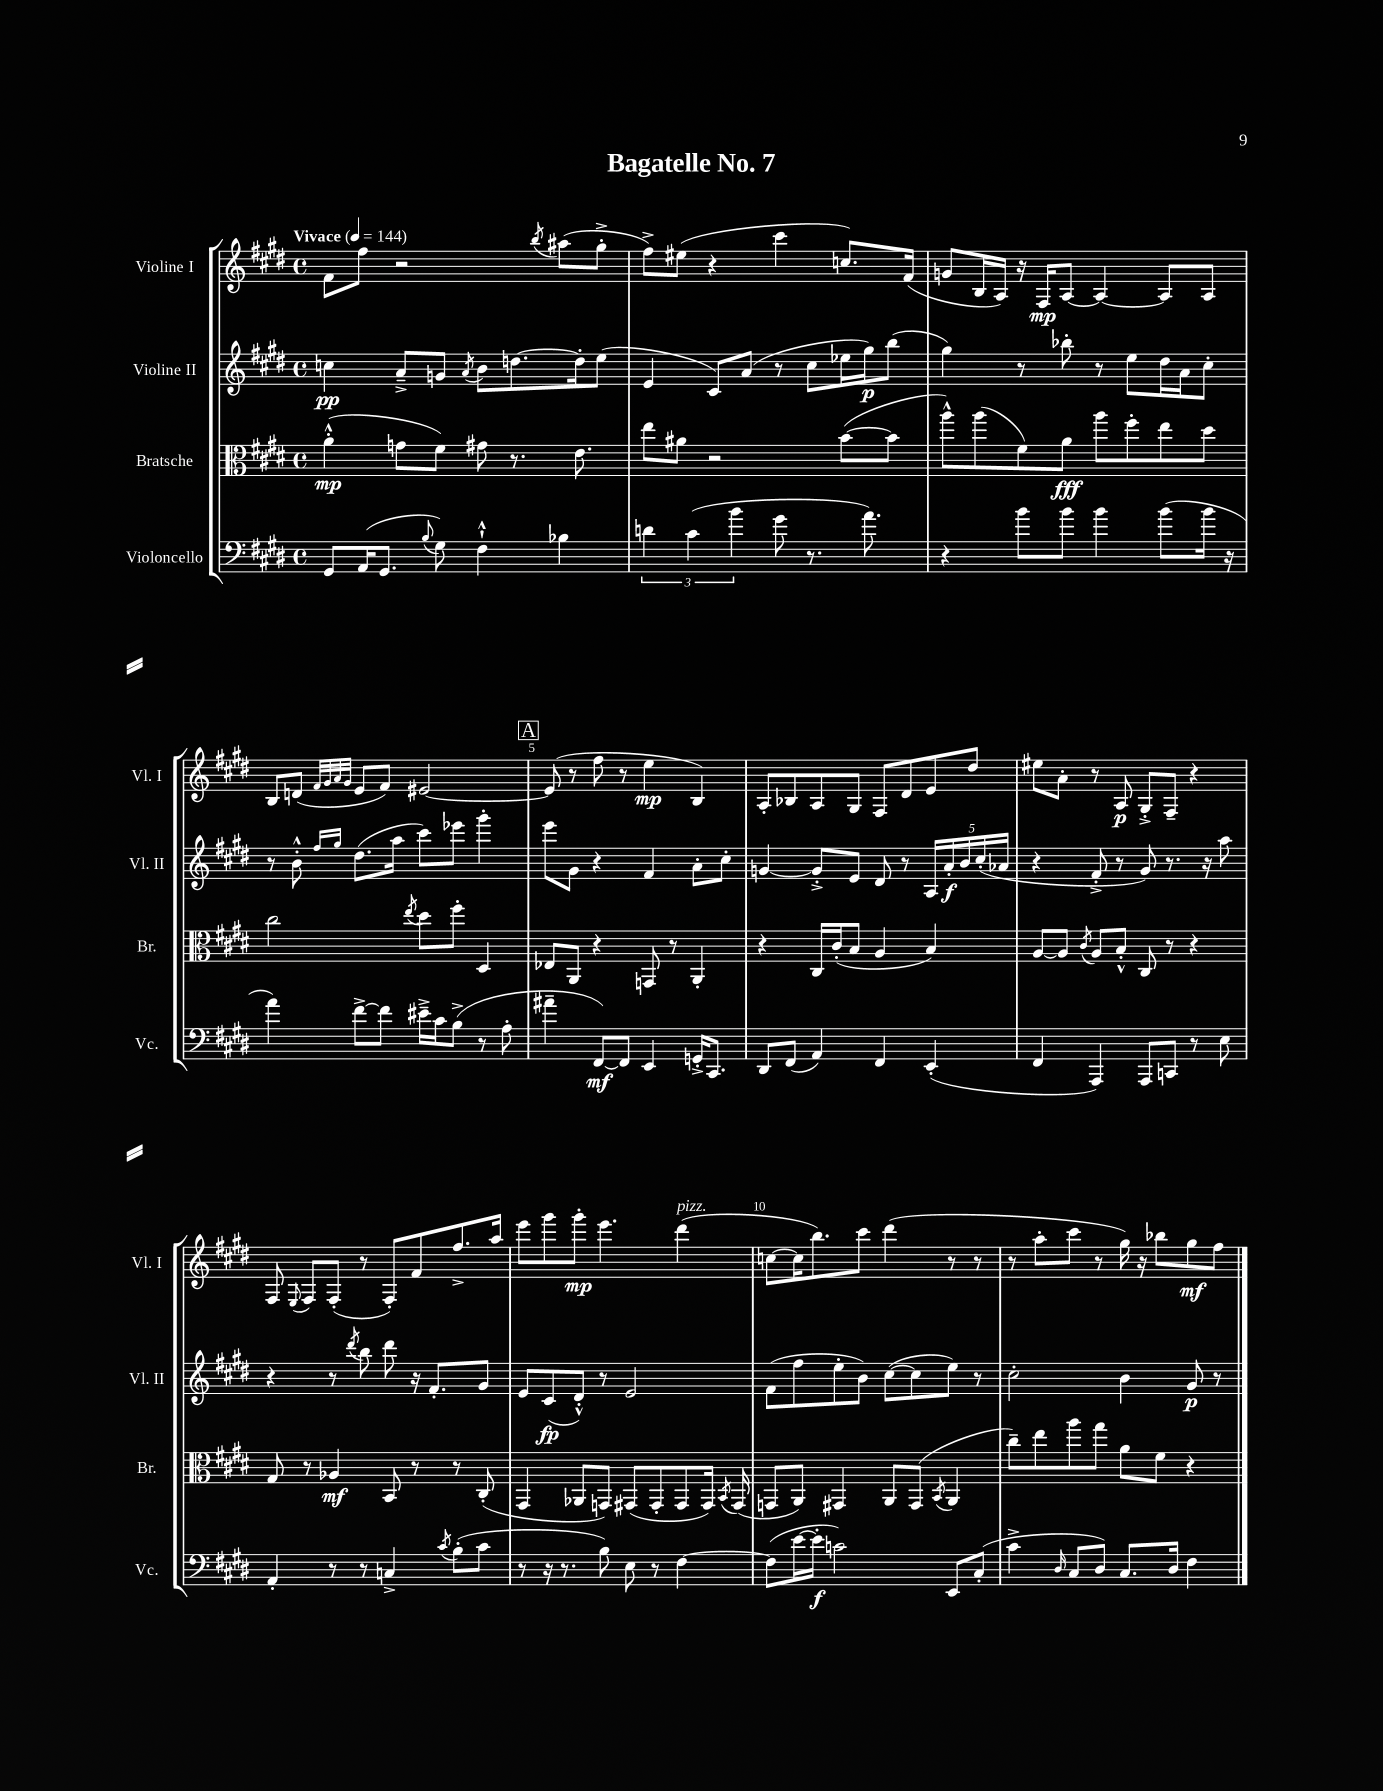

**kern	**kern	**kern	**kern
*staff4	*staff3	*staff2	*staff1
*clefF4	*clefC3	*clefG2	*clefG2
*k[f#c#g#d#]	*k[f#c#g#d#]	*k[f#c#g#d#]	*k[f#c#g#d#]
*M4/4	*M4/4	*M4/4	*M4/4
*met(c)	*met(c)	*met(c)	*met(c)
*MM144	*MM144	*MM144	*MM144
8GG#	(4a'^^	4cc	8f#
(16AA	.	.	8ff#
8.GG#	.	.	.
.	8g	8a~^	2r
8qqB	.	.	.
8G#)	8f#)	8g	.
.	.	8qa	.
4F#`^^	8g#	8b	.
.	8.r	[8.dd	.
.	.	.	8qbb
4B-	.	.	(8aa#
.	8.e	16dd']	.
.	.	(8ee	8gg#'^
=	=	=	=
6d	8ee	4e	8ff#^)
.	8a#	.	(8ee#
(6c#	.	.	.
.	2r	8c#)	4r
6b	.	.	.
.	.	(8a	.
8g#	.	8r	4ccc#
8.r	.	8cc#	.
.	([8b	16ee-	8.cc)
8.a)	.	16gg#)	.
.	8b]	(8bb	.
.	.	.	(16f#
=	=	=	=
4r	8aa^^)	4gg#)	8g
.	(8aa	.	16B
.	.	.	16A)
8b	8f#)	8r	16r
.	.	.	16F#
8b	8a	8bb-'	[8A
4b	8aa	8r	4A_
.	8ff#'	8ee	.
(8b	8ee	16dd#	8A]
.	.	16a	.
16b	8dd#	8cc#'	8A
16r	.	.	.
=	=	=	=
4a)	2cc#	8r	8B
.	.	8b'^^	(8d
.	.	.	32qqf#
.	.	.	32qqg#
.	.	16qqff#	32qqa
.	.	16qqgg#	32qqg#
[8f#^	.	(8.dd#	8e
8f#]	.	.	8f#)
.	.	16aa	.
.	8qee	.	.
16e#~^	8dd#	8ccc#)	[2e#
16c#	.	.	.
(8B^	8ff#'	8eee-	.
8r	4D#	4ggg#'	.
8A'	.	.	.
=	=	=	=
4a#~	8E-	8eee	(8e#]
.	8AA	8g#	8r
[8FF#)	4r	4r	8ff#
8FF#]	.	.	8r
4EE	8GG	4f#	4ee
.	8r	.	.
16GG'^	4AA'	8a'	4B)
8.CC#	.	.	.
.	.	8cc#'	.
=	=	=	=
8DD#	4r	[4g	8A'
(8FF#	.	.	8B-
4AA)	16C#	8g'^]	8A
.	(16c#'	.	.
.	8B	8e	8G#
4FF#	4A	8d#	8F#
.	.	8r	8d#
(4EE'	4B)	20A	8e
.	.	20a'	.
.	.	20b	.
.	.	.	8dd#
.	.	(20cc#'	.
.	.	20a-	.
=	=	=	=
4FF#	[8A	4r	8ee#
.	8A]	.	8a'
.	8qc#	.	.
4AAA)	8A	8f#'^	8r
.	8B'^^	8r	8A
8AAA	8C#	8g#)	8G#'^
8CC	8r	8.r	8F#~
8r	4r	.	4r
.	.	16r	.
8E	.	8aa	.
=	=	=	=
4AA'	8G#	4r	8F#
.	.	.	8qqE
.	8r	.	8F#
8r	4A-	8r	(8F#'
.	.	8qddd#	.
8r	.	8bb	8r
4C^	8BB	8ddd#	8F#')
.	8r	16r	8f#
.	.	8.f#'	.
8qc#	.	.	.
(8B'	8r	.	8.ff#^
8c#	(8C#'	8g#	.
.	.	.	16aa
=	=	=	=
8r	4GG#	8e	8eee
16r	.	(8c#	8ggg#
8.r	.	.	.
.	8AA-	8d#'^^)	8ggg#'
8B)	8GG)	8r	4.eee
8E	(8GG#	2e	.
8r	8GG#'	.	.
[4F#	8GG#	.	(4ddd#
.	16GG#)	.	.
.	8qBB	.	.
.	(16GG#	.	.
=	=	=	=
(8F#]	8GG	(8f#	[8cc
[16e	8AA)	8ff#	16cc]
16e']	.	.	8.bb)
2c)	4GG#	8ee'	.
.	.	8b)	8ccc#
.	8AA	([8cc#	(4ddd#
.	(8GG#	8cc#]	.
.	8qBB	.	.
8EE	4AA	8ee)	8r
(8C#'	.	8r	8r
=	=	=	=
4c#^	8cc#~)	2cc#'	8r
.	8ee	.	8aa'
16qqD#	.	.	.
8C#	8aa	.	8ccc#
8D#)	8gg#	.	8r
8.C#	8a	4b	16gg#)
.	.	.	16r
.	8f#	.	8bb-
16D#	.	.	.
4F#	4r	8g#	8gg#
.	.	8r	8ff#
==	==	==	==
*-	*-	*-	*-
